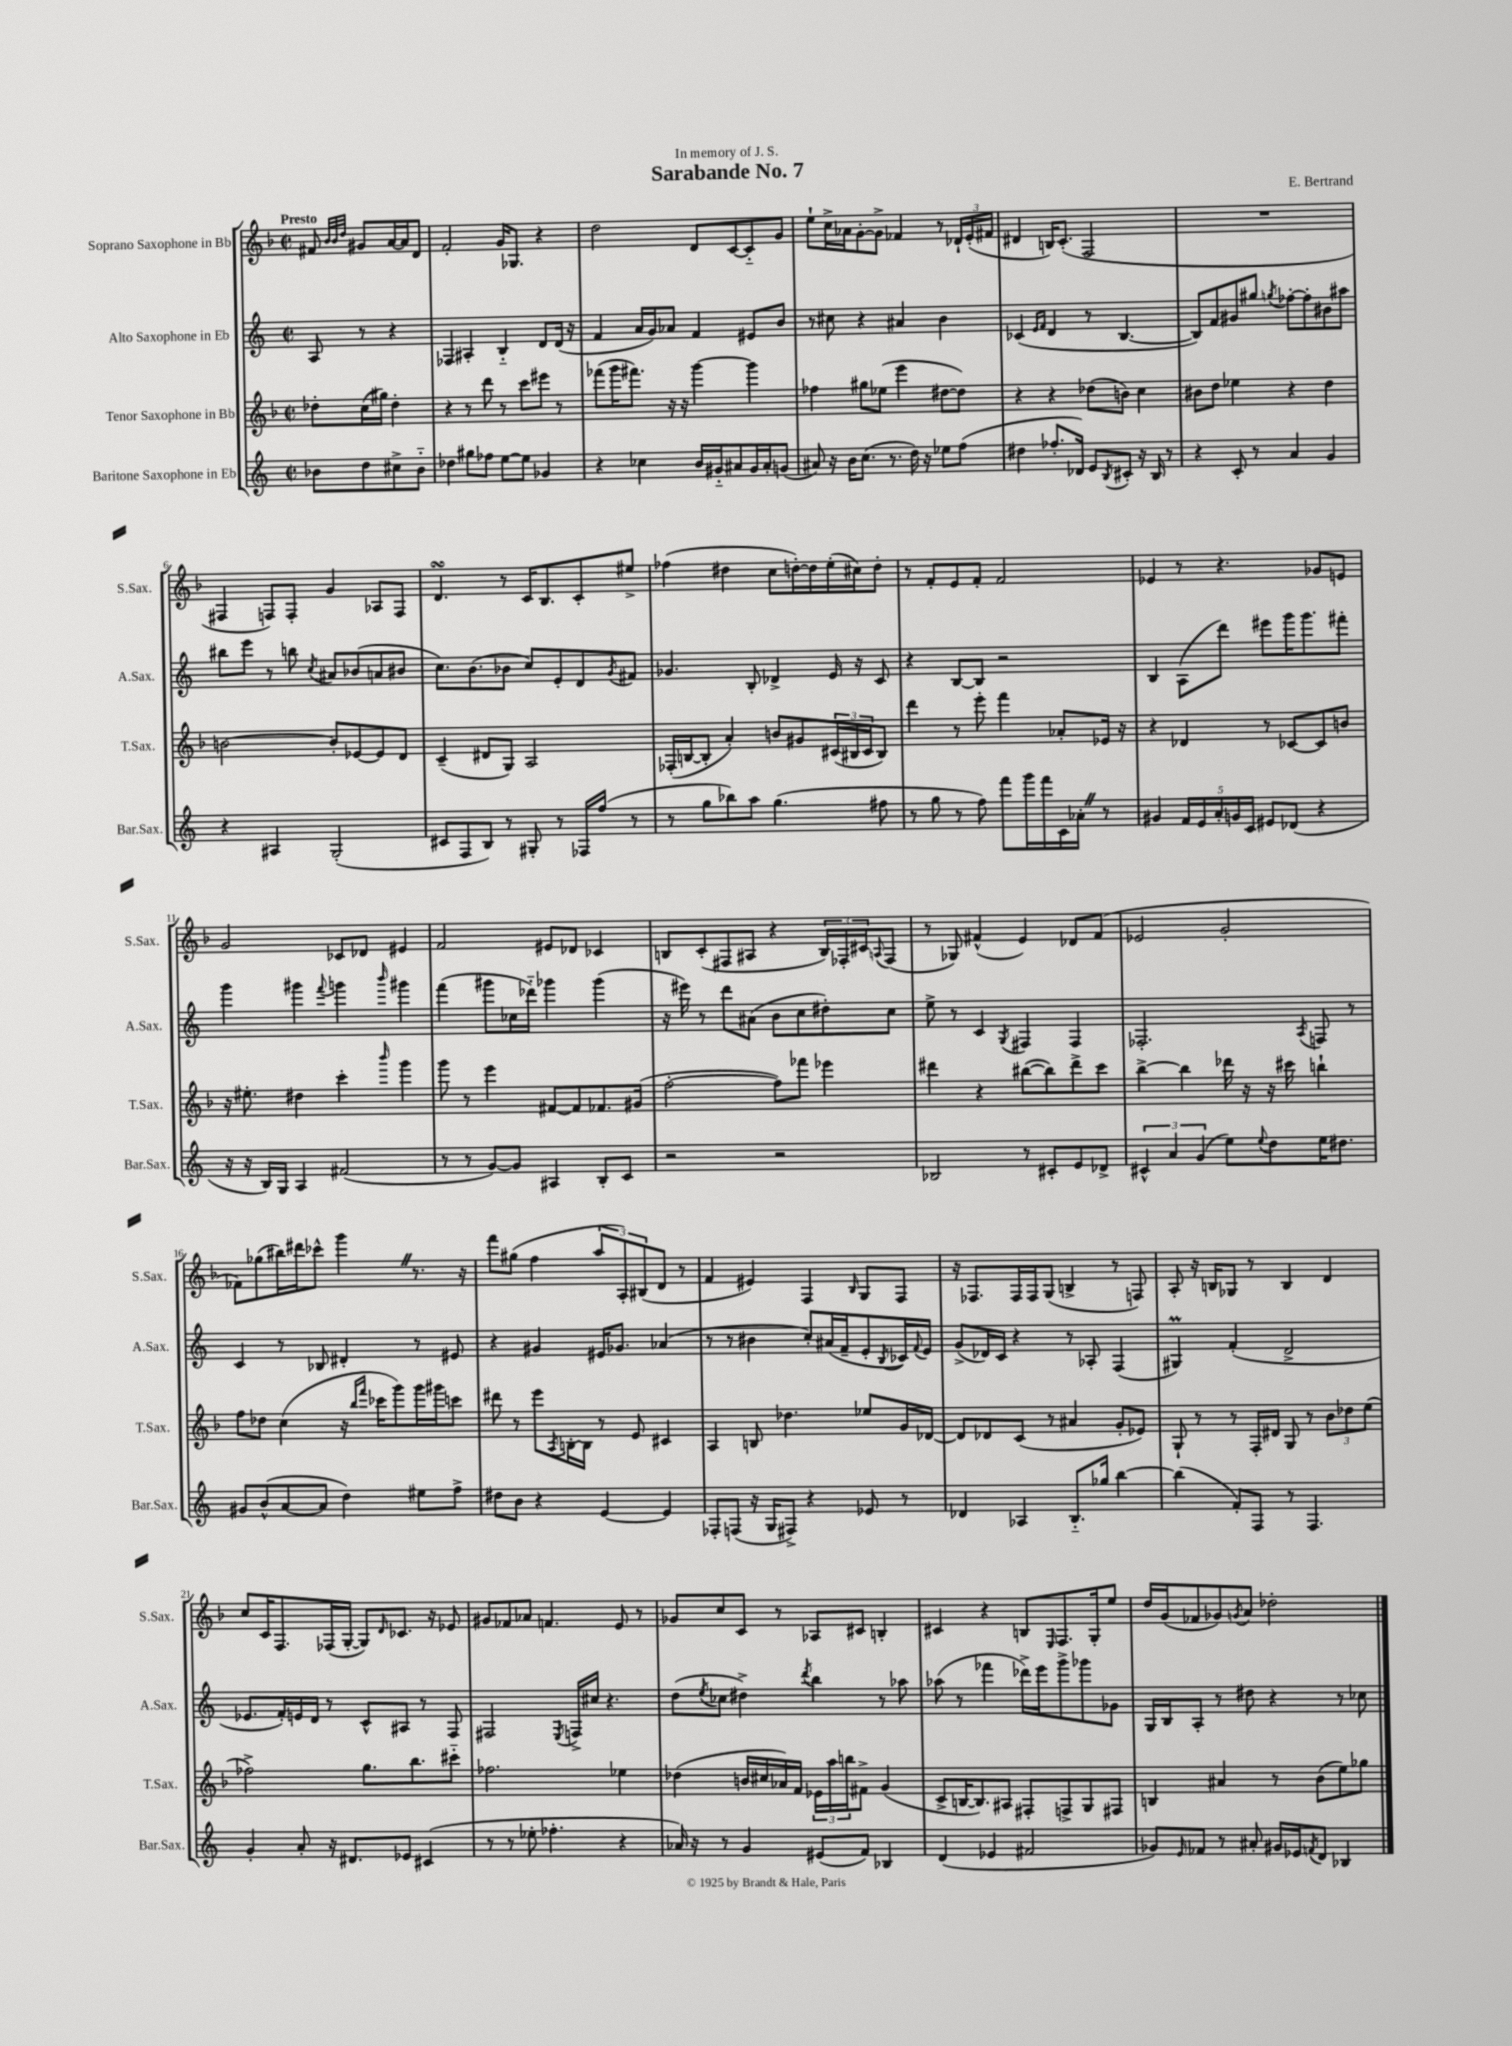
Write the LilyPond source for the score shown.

\header { title = "Sarabande No. 7" composer = "E. Bertrand" dedication = "In memory of J. S." }
<<
\new StaffGroup <<
\new Staff = "s0" \with { instrumentName = "Soprano Saxophone in Bb" shortInstrumentName = "S.Sax." } {
    \clef treble \key f \major \defaultTimeSignature \time 2/2 \partial 2 \tempo "Presto"
    fis'8 \grace { bes'32 bes'32 d''32 } gis'8 a'16~ a'16 d'8 |
    f'2-. g'16 ges8. r4 |
    d''2 d'8 c'8~ c'8-_ g'8 |
    e''8-! c''16-> aes'16 g'8~-. g'8-> fes'4 r8 \tuplet 3/2 { des'16-! e'16-.( fis'16 } |
    dis'4 b16) c'8.-.( f2 |
    R1 |
    fis4 f8) f8-. g'4 aes8 f8 |
    d'4.\turn r8 c'16 bes8. c'8-. eis''8-> |
    fes''4( dis''4 c''8 d''16~-.) d''16 e''16-.( cis''16) d''8-. |
    r8 f'8-. e'8 f'8-. f'2 |
    ees'4 r8 r4. ges'8 e'8 |
    g'2 ces'8 des'8 eis'4 |
    f'2 eis'8 des'8 ces'4 |
    b8 c'8-.( fis8 ais8 r4 \tuplet 3/2 { b16) fes16-. cis'16 } \appoggiatura { a8 } fes8( |
    r8 ges8) fis'4-^( e'4) des'8 fis'8( |
    ees'2 g'2-. |
    fes'8) ges''8( bis''16) dis'''16 ces'''8-^ g'''4 \once \override BreathingSign.text = \markup { \musicglyph "scripts.caesura.straight" } \breathe r8. r16 |
    f'''8 gis''8( f''4 \tuplet 3/2 { a''8 a8-.) bis8( } d'8 r8 |
    f'4 eis'4) f4 \grace { bes16 } g8 f8 |
    r16 fes8. fes16 fes16 g8( b4-> r8 f8) |
    a8-. r16 b16 ges8 r8 b4 d'4 |
    c''8 c'16 f8. fes16( g16~-. g8) \grace { d'16 } ces'8. r16 ees'8 |
    gis'8 fes'8 aes'8 f'4. e'8 r8 |
    ges'8 c''8 c'8 r8 aes8 cis'8 b4-. |
    cis'4 r4 b8 \grace { e16 } f8. g16-. e''8 |
    d''16 g'16( fes'8 ges'8) \acciaccatura { g'8 } a'8 des''2-. \bar "|." |
}
\new Staff = "s1" \with { instrumentName = "Alto Saxophone in Eb" shortInstrumentName = "A.Sax." } {
    \clef treble \key c \major \defaultTimeSignature \time 2/2 \partial 2
    a8 r8 r4 |
    fes4 ais4-. b4-_ d'8 d'16( r16 |
    f'4 a'16 g'16) aes'8 f'4 eis'8 b'8 |
    r8 cis''8 r4 ais'4 b'4 |
    ces'4( \grace { e'16 f'16 } d'4 r8 b4.~ |
    b8) f'8 gis'8 gis''8 \acciaccatura { g''8 } fes''8~-. fes''8-. bis'8 ais''8 |
    bis''8 e'''8 r8 b''8 \acciaccatura { c''8 } ais'8 bes'8( a'8 bis'8 |
    c''8.) b'8.( bes'8 c''8) e'8-. d'8 \acciaccatura { g'8 } fis'8 |
    ges'4. b8-. des'4-> e'16 r16 c'8 |
    r4 b8~ b8 r2 |
    b4 a8( d'''8) eis'''8 g'''16 g'''8. fis'''8-. |
    g'''4 gis'''4 \appoggiatura { f'''8 } g'''4 \grace { b'''16 } gis'''4 |
    f'''4( gis'''8 ces''16 des'''16-_) ges'''4 ges'''4( |
    r16 eis'''16) r8 d'''8 ais'8( b'8 c''8 dis''8-.) c''8 |
    e''8-> r8 c'4 \acciaccatura { g8 } fis4 fis4 |
    fes2.-. \acciaccatura { a8 } f8 r8 |
    c'4 r8 bes8 dis'4-. r8 eis'8 |
    r4 gis'4 eis'16 ges'8. aes'4( |
    r8 r8 bis'4 c''8-.) ais'16( f'16-- e'8-. \acciaccatura { b8 } ces'16) \appoggiatura { f'8 } e'16 |
    g'8->( des'16) c'16 r4 r8 aes8-. f4( |
    gis4\prall) f'4-.( d'2-> |
    ees'8. f'16-.) e'16 d'16 r8 c'8-^ ais8 r8 f8 |
    fis2 \acciaccatura { e8 } f16-> cis''16 r4. |
    d''8( \acciaccatura { e''8 } ces''8 dis''4->) \acciaccatura { d'''8 } b''4 r8 aes''8 |
    aes''8( r8 fes'''4 des'''16->) e'''16 g'''8-> ges'''8 ges'8 |
    g16 b16 a8-. r8 dis''8 r4 r8 ces''8 \bar "|." |
}
\new Staff = "s2" \with { instrumentName = "Tenor Saxophone in Bb" shortInstrumentName = "T.Sax." } {
    \clef treble \key f \major \defaultTimeSignature \time 2/2 \partial 2
    des''8-. c''16( gis''16) des''4-. |
    r4 r8 d'''8 r8 c'''8 eis'''8 r8 |
    fes'''8( g'''16 fis'''8.) r16 r16 g'''4~ g'''4 |
    fes''4 gis''8 ees''8( e'''4 dis''8~ dis''8) |
    r4 r4 des''8( b'8) c''4 |
    bis'8 d''8 ees''4 r4 d''4 |
    b'2~ b'8-. ees'8~ ees'8 d'8 |
    c'4--( dis'8 g8) a2 |
    fes16-.( b16~ b8-. a'4-.) b'8 gis'8 \tuplet 3/2 { cis'16( bis16 cis'16 } bis8) |
    d'''4 r8 e'''8-. f'''4 aes'8-. ees'16 r16 |
    r4 des'4 r8 ces'8~ ces'8 b'8 |
    r16 eis''8.-. dis''4 c'''4-. \grace { bes'''16 } g'''4 |
    g'''8 r8 e'''4 fis'8~ fis'8 fes'8. gis'16( |
    f''2~-. f''8) fes'''8 ees'''4 |
    dis'''4 r4 bis''8~( bis''8) dis'''8-> c'''8 |
    bes''4~-> bes''4 des'''16 r16 r16 cis'''16 b''4-! |
    f''8 des''8 c''4( r16 \grace { bes''16 f'''16 } ces'''16 g'''8) g'''16 gis'''16 c'''8 |
    dis'''8 r8 e'''8 \acciaccatura { a8 } b16~-. b16 r8 e'8 cis'4 |
    a4 b8 des''4. ees''8 g'16 des'16~ |
    des'8 des'8 c'8( r8 ais'4 g'8-. ees'8) |
    g8-! r8 r8 f16-. dis'16 g8 r8 \tuplet 3/2 { bes'8 des''8 e''8( } |
    fes''2->) g''8. bes''8. cis'''8-_ |
    fes''2. ees''4 |
    des''4( b'16 cis''16 aes'16) f'16 \tuplet 3/2 { ees'16 a''16 b''16 } fis'8-> g'4( |
    c'8-> b16~ b8.) ais8 fis8-. f8-> g8 fis8 |
    b4 ais'4 r8 bes'8( e''8) ges''8 \bar "|." |
}
\new Staff = "s3" \with { instrumentName = "Baritone Saxophone in Eb" shortInstrumentName = "Bar.Sax." } {
    \clef treble \key c \major \defaultTimeSignature \time 2/2 \partial 2
    bes'8 d''8 cis''8-> bes'8-_ |
    des''4 gis''8 fes''8 e''8~ e''8 ges'4 |
    r4 ces''4 b'16 gis'16-_ ais'8 gis'16 ais'16-. g'8( |
    ais'8) r16 b'16 c''8.( r8. d''16) r16 ees''8 f''8( |
    dis''4 fes''8.-. des'16) e'8 \acciaccatura { b8 } cis'8-. r16 b16 r8 |
    r4 c'8-. r8 a'4 g'4 |
    r4 ais4 g2-.( |
    cis'8 f8 b8) r8 gis8-. r8 fes16 f''16( r8 |
    r8 g''8 bes''8) a''8 g''4.( fis''8 |
    r8 g''8 r8 f''8) f'''8 g'''16 f'''16 c'16 aes'16-. \once \override BreathingSign.text = \markup { \musicglyph "scripts.caesura.straight" } \breathe r8 |
    gis'4 \tuplet 5/4 { f'16 e'16 a'16-. g'16 c'16 } eis'8 des'8( r4 |
    r16 r16 b16) g16 a4 fis'2( |
    r8 r8 g'8~) g'8 ais4 b8-. c'8 |
    r2 r2 |
    bes2 r8 cis'8-. e'8 des'8-> |
    \tuplet 3/2 { cis'4-^ a'4 g'4( } e''8) \appoggiatura { e''8 } d''8 e''16 dis''8. |
    gis'8 b'8-^( a'8~ a'8 d''4) eis''8 f''8-> |
    dis''8 b'8 r4 e'4~ e'4 |
    fes8-. f8( r16 g16 fis8->) r4 ees'8 r8 |
    des'4 aes4 b8.-_ ges''16 b''4~ |
    b''4( f'8-.) f8 r8 f4. |
    g'4-. a'8-. r16 dis'8. ees'8 cis'4( |
    r8 r8 ees''8-. fes''4.-. r4 |
    aes'16) r16 r8 g'4 eis'8( f'8) bes4 |
    d'4( ees'4 fis'2 |
    ges'8) \grace { e'16 } fes'8 r8 ais'8-. gis'16 ees'16 \acciaccatura { f'8 } d'8 bes4 \bar "|." |
}
>>
>>
